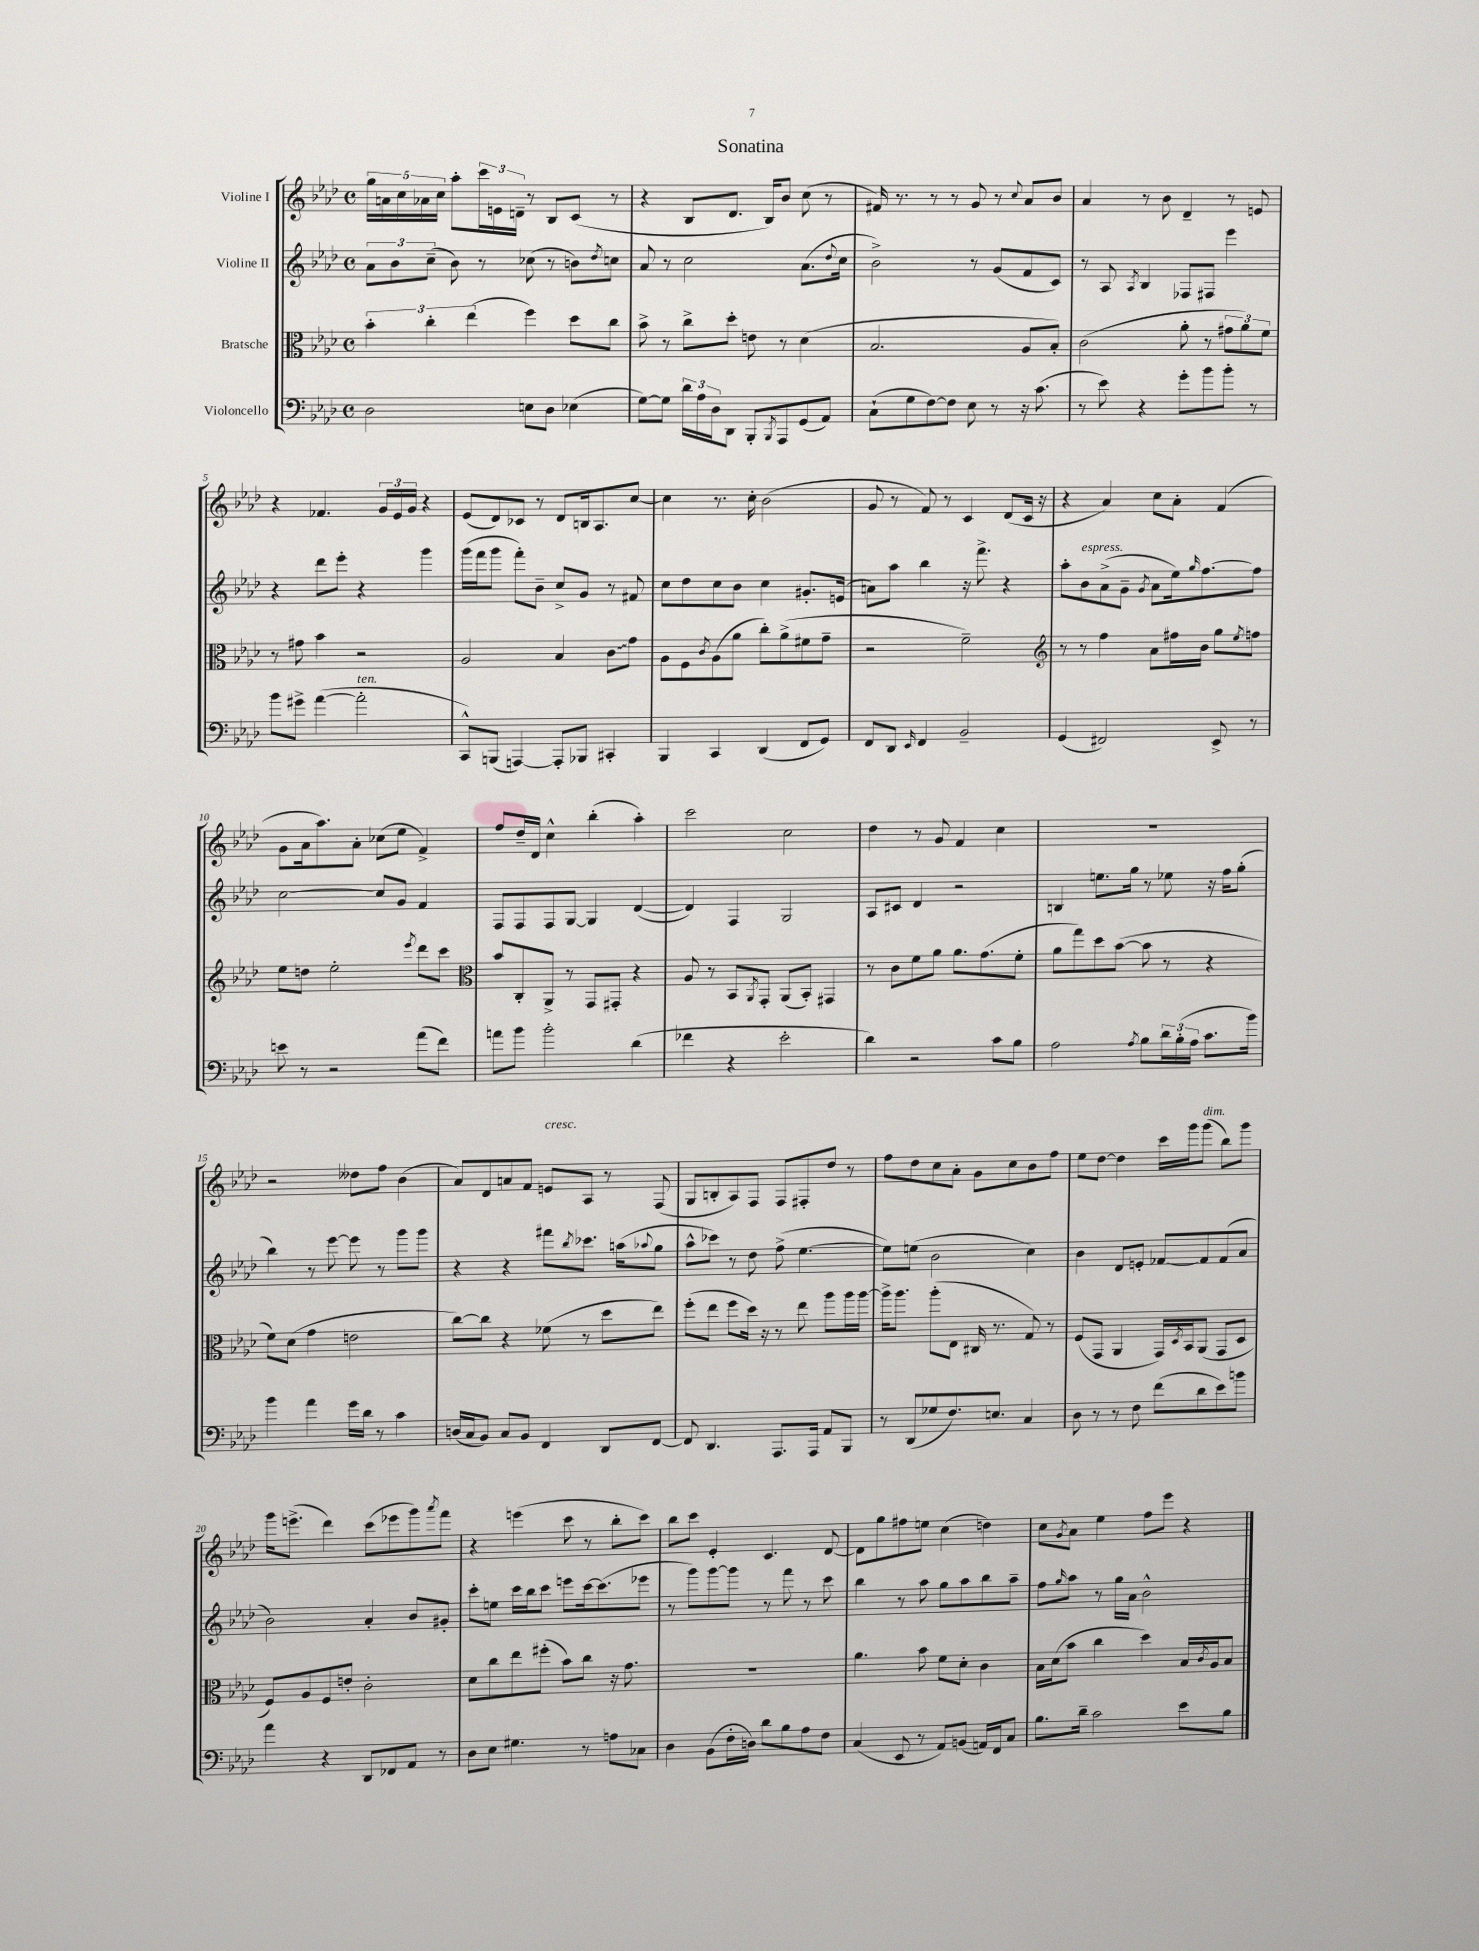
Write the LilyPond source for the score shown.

\header { title = "Sonatina" }
<<
\new StaffGroup <<
\new Staff = "s0" \with { instrumentName = "Violine I" } {
    \clef treble \key aes \major \defaultTimeSignature \time 4/4
    \tuplet 5/4 { g''16 a'16 c''16 aes'16 c''16 } aes''8-. \tuplet 3/2 { c'''16 e'16 d'16-- } r8 bes8 c'8( r8 |
    r4 bes8 des'8. bes16) bes'8 c''8( r8 |
    fis'16) r8. r8 r8 g'8 r8 \appoggiatura { c''8 } aes'8 bes'8 |
    aes'4 r8 bes'8 des'4-- r8 e'8 |
    r4 fes'4. \tuplet 3/2 { g'16 ees'16 g'16 } r4 |
    ees'8( des'8) ces'8 r8 des'8 b16 aes8. c''8~ |
    c''4 r8. c''16-. bes'2( |
    g'8 r8 f'8) r8 c'4 des'8( c'16 r16 |
    r4 aes'4) c''8 aes'8-. f'4( |
    g'8 aes'16 aes''8.) aes'8-. ces''8( ees''8 f'4->) |
    f''8 des''16-- des'16 c''4-^ bes''4-.( aes''4-.) |
    c'''2 c''2 |
    des''4 r8 g'8 f'4 c''4 |
    R1 |
    r2 deses''8 f''8 bes'4( |
    aes'8) des'8 a'8 f'8 e'8^\markup { \italic "cresc." } aes8 r8 f8( |
    g8 b8-. aes8) f8 f8 fis8-. des''8 r8 |
    f''8 des''8 c''8 aes'8-. g'8 c''8 bes'8 f''8 |
    ees''8 des''8~ des''4 c'''16 g'''16 g'''8^\markup { \italic "dim." }( bes''8) g'''8 |
    g'''16 e'''8.->( des'''4) c'''8( ees'''8 g'''8) \acciaccatura { aes'''8 } f'''8 |
    r4 e'''4( c'''8 r8 bes''8-. c'''8) |
    bes''8 c'''8 ees'4-. c'4. des'8~ |
    des'8 g''8 fis''8 e''8 c''4( d''4) |
    c''8 \acciaccatura { g'8 } aes'8 ees''4 f''8 ees'''8 r4 \bar "|." |
}
\new Staff = "s1" \with { instrumentName = "Violine II" } {
    \clef treble \key aes \major \defaultTimeSignature \time 4/4
    \tuplet 3/2 { aes'8 bes'8 c''8--( } bes'8) r8 ces''8( r8 b'8) \acciaccatura { des''8 } c''8 |
    aes'8 r8 c''2 aes'8.( \appoggiatura { des''8 } c''16 |
    bes'2->) r8 g'8( f'8 c'8) |
    r8 aes8 \acciaccatura { aes8 } bes4 fes8 fis8 ees'''4 |
    r4 des'''8 ees'''8-. r4 g'''4 |
    g'''16( f'''16 g'''8 f'''8-.) bes'8-- c''8-> g'8 r8 fis'8 |
    c''8 des''8 c''8 bes'8 c''4 gis'8.-. e'16( |
    a'8) aes''8 bes''4 r16 f'''8.-> r4 |
    aes''8-. bes'8^\markup { \italic "espress." } aes'8->( g'8-- \acciaccatura { g'8 } aes'8 ees''16) \grace { g''16 } f''8.~ f''8 |
    c''2~ c''8 g'8 f'4 |
    f8 f8 f8 g8~ g4 des'4~( |
    des'4) f4 g2 |
    aes8 cis'8 des'4 r2 |
    b4 e''8. g''16 r8 ees''8 r16 f''16 g''8-.( |
    bes''4) r8 ees'''8~ ees'''8 r8 g'''8 g'''8 |
    r4 r4 fis'''8 \acciaccatura { bes''8 } ces'''8. a''16( \appoggiatura { aes''8 } g''8 |
    aes''8-^ ces'''8) r8 des''8 f''8->( ees''4.~ |
    ees''8) e''8( bes'2 c''4) |
    bes'4 des'8 e'8-. fes'8~ fes'8 fes'8( aes'8 |
    bes'2) aes'4-. bes'8 gis'8-. |
    c'''8-. e''8 c'''16 bes''16 c'''8 e'''8 c'''16~ c'''8.( ees'''8 |
    r8 g'''8) g'''8~ g'''8 r8 f'''8 r8 c'''8 |
    bes''4 r8 aes''8 g''8 aes''8 bes''8 aes''8-- |
    f''8 \grace { g''16 } aes''8 r8 g''16 aes'16 bes'2-^ \bar "|." |
}
\new Staff = "s2" \with { instrumentName = "Bratsche" } {
    \clef alto \key aes \major \defaultTimeSignature \time 4/4
    \tuplet 3/2 { bes'4-. c''4-. ees''4( } f''4) des''8 c''8 |
    bes'8-> r8 c''8-> des''8-. e'8 r8 des'4( |
    bes2. aes8 bes8-.) |
    c'2( aes'8-. r8 \tuplet 3/2 { gis'8 aes'8) f'8 } |
    r8 gis'8 bes'4 r2 |
    aes2 bes4 \once \override Glissando.style = #'zigzag c'8\glissando g'8 |
    aes8 f8 \acciaccatura { c'8 } aes8( aes'8 c''8-.) aes'8->( fis'8 g'8-- |
    r2 f'2--) |
    \clef treble r8 r8 f''4 aes'8 fis''16 bes'16 g''8 \acciaccatura { ees''8 } f''8 |
    ees''8 d''8 ees''2-. \acciaccatura { ees'''8 } des'''8 c'''8 |
    \clef alto bes'8 c8-. aes,8-> r8 g,8 gis,8-. r4 |
    aes8 r8 bes,8 \acciaccatura { aes,8 } g,8-. aes,8( bes,8-.) gis,4 |
    r8 c'8 f'8 aes'8 aes'8. g'8.( f'8-. |
    aes'8 g''8) des''8 bes'8~( bes'8 r8 r4 |
    f'8) des'8( g'4 e'2 |
    c''8~) c''8 r4 fes'8( r8 des''8 ees''8) |
    f''8-.( ees''8 f''8 des''16) r16 r8 ees''8 aes''8 aes''16 aes''16~ |
    aes''16-> aes''8. aes''8-.( ees8 cis16 r8. g8) r8 |
    f8( g,8 aes,4 g,16) \acciaccatura { des8 } bes,16 aes,8( g,8 des8 |
    f8) aes8 f8 e'8-. c'2-. |
    des'8 c''8 ees''8 fis''8-.( bes'8) c''8 r16 g'8. |
    R1 |
    aes'4. bes'8 f'8 des'8-. c'4 |
    bes16 des'16( bes'8 c''4 des''4) bes16 \acciaccatura { c'8 } aes16 bes8 \bar "|." |
}
\new Staff = "s3" \with { instrumentName = "Violoncello" } {
    \clef bass \key aes \major \defaultTimeSignature \time 4/4
    des2 e8 des8 ees4( |
    g8~) g8 \tuplet 3/2 { des'16 aes16 des16 } des,8 bes,,8-. \acciaccatura { bes,,8 } aes,,8 g,8( aes,8) |
    c8-!( g8 f8~) f8 ees8 r8 r16 c'8.( |
    r8 ees'8) r4 g'8-. bes'8 bes'8-. r8 |
    bes'8 gis'8-> aes'4~( aes'2-.^\markup { \italic "ten." } |
    c,8-^) b,,8( a,,4~) a,,8-. bes,,8 cis,4-. |
    bes,,4 c,4 des,4( f,8 g,8) |
    f,8 des,8 \grace { ees,16 } f,4 bes,2-- |
    g,4( fis,2) ees,8-> r8 |
    e'8 r8 r2 aes'8( f'8) |
    a'8 bes'8 bes'2-. des'4( |
    fes'4 r4 ees'2-. |
    des'4) r2 c'8 bes8 |
    aes2 \acciaccatura { aes8 } bes8 \tuplet 3/2 { des'16 bes16-.( aes16 } c'8. bes'16) |
    bes'4 aes'4 g'16 des'16 r8 c'4 |
    d16( c16 bes,8) c8 bes,8 f,4 des,8 f,8~ |
    f,8 des,4. aes,,8. aes,,16 aes,8 bes,,8 |
    r8 des,8( ges8 f8.) e8. c4 |
    des8 r8 r8 f8 f'8( des'8 ees'8) b'8 |
    aes'4 r4 des,8 fes,8 aes,8 r8 |
    des8 ees8 gis4. r8 a8 ces8 |
    des4 bes,8( f16-. d16) des'8 bes8 aes8 f8 |
    c4( ees,8 r8 aes,8) b,8( a,16) f,16 c8 |
    bes8. des'16-- c'2 ees'8 bes8 \bar "|." |
}
>>
>>
